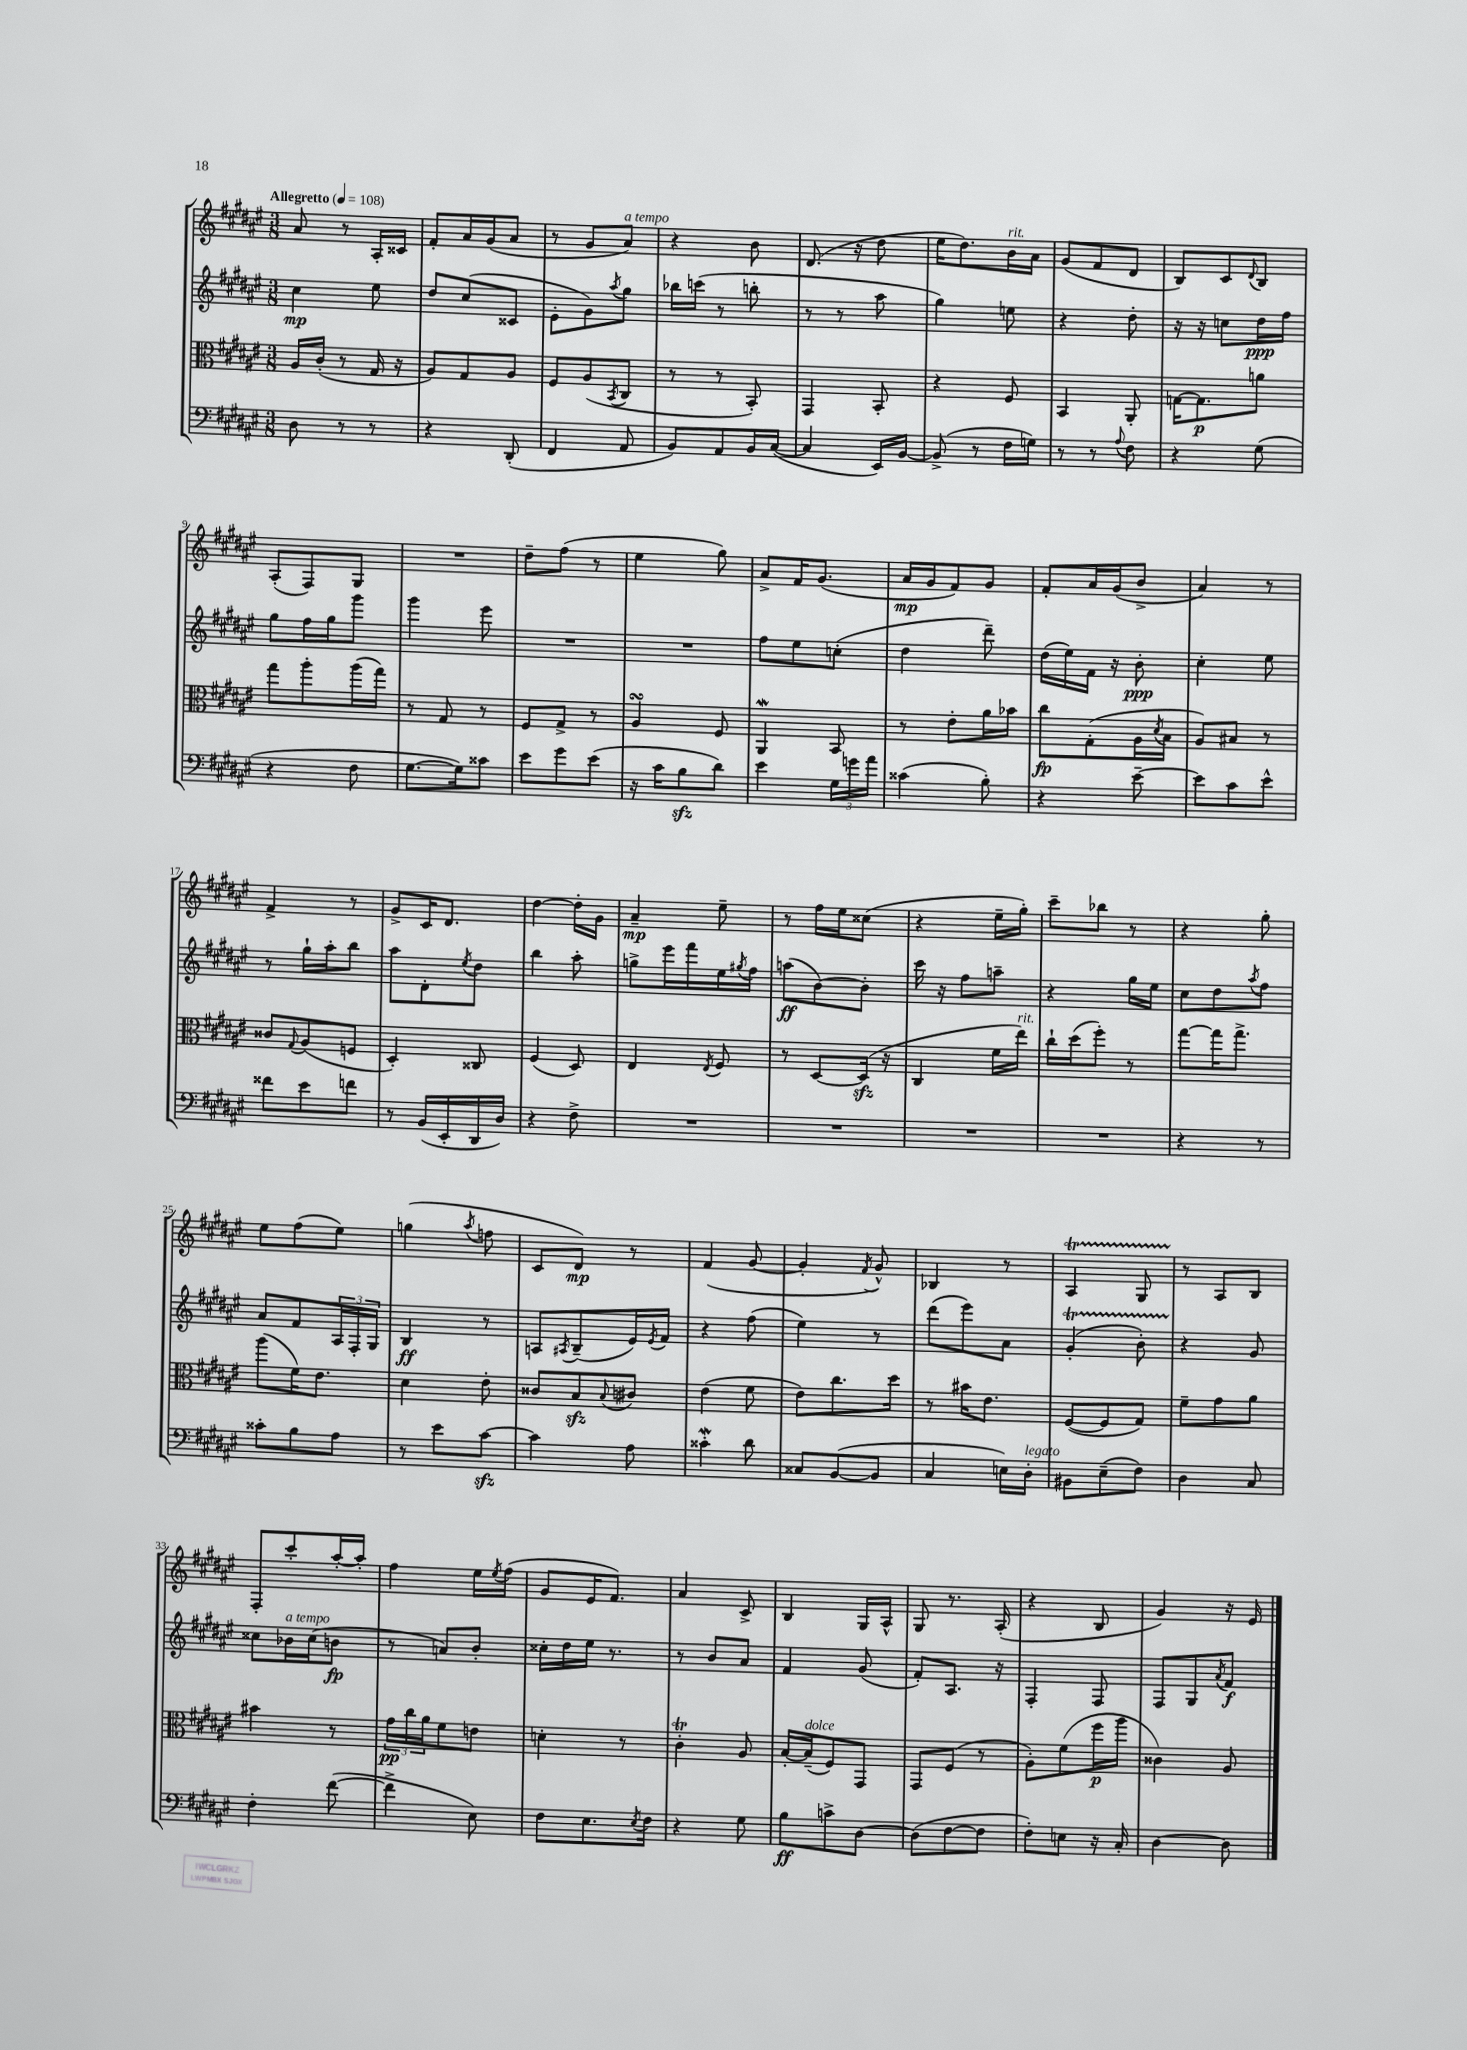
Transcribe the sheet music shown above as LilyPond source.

<<
\new StaffGroup <<
\new Staff = "s0" {
    \clef treble \key fis \major \numericTimeSignature \time 3/8 \tempo "Allegretto" 4 = 108
    ais'8 r8 ais16-. cisis'16 |
    fis'8-. ais'16 gis'16( ais'8 |
    r8 gis'8 ais'8^\markup { \italic "a tempo" }) |
    r4 b'8 |
    dis'8.( r16 dis''8 |
    eis''16 dis''8.) b'16^\markup { \italic "rit." } ais'16 |
    gis'8( fis'8 dis'8 |
    b8) cis'8 \appoggiatura { dis'8 } b8 |
    ais8-.( fis8) gis8 |
    R4. |
    dis''8-- fis''8( r8 |
    eis''4 gis''8) |
    ais'8-> fis'16 gis'8.( |
    ais'16\mp gis'16 fis'8) gis'8 |
    fis'8-. ais'16 gis'16( b'8-> |
    ais'4) r8 |
    fis'4-> r8 |
    gis'8-> cis'16 dis'8. |
    dis''4~ dis''16-. gis'16 |
    ais'4--\mp eis''8-- |
    r8 fis''16 eis''16 cisis''8( |
    r4 eis''16-- gis''16-.) |
    cis'''8-- bes''8 r8 |
    r4 gis''8-. |
    eis''8 fis''8( eis''8) |
    g''4( \acciaccatura { ais''8 } f''8 |
    cis'8 dis'8\mp) r8 |
    fis'4( gis'8~ |
    gis'4-. \acciaccatura { fis'8 } gis'8-^) |
    bes4 r8 |
    ais4\startTrillSpan gis8 |
    r8\stopTrillSpan ais8 b8 |
    fis8-. cis'''8-. ais''16~-. ais''16-. |
    fis''4 eis''16 \acciaccatura { eis''8 } fis''16( |
    gis'8 eis'16 fis'8.) |
    ais'4 cis'8-> |
    b4 gis16 ais16-^ |
    gis8 r8. ais16-.( |
    r4 b8 |
    gis'4) r16 eis'16 \bar "|." |
}
\new Staff = "s1" {
    \clef treble \key fis \major \numericTimeSignature \time 3/8
    cis''4\mp eis''8 |
    dis''8 cis''8( cisis'8 |
    eis'8-. gis'8) \acciaccatura { ais''8 } gis''8 |
    bes''16 c'''16( r8 b''8-. |
    r8 r8 ais''8 |
    gis''4) e''8 |
    r4 dis''8-. |
    r16 r16 c''8 dis''16\ppp fis''16 |
    gis''8 fis''16 gis''16 gis'''8 |
    gis'''4 eis'''8 |
    R4. |
    R4. |
    fis''8 eis''8 c''8-.( |
    dis''4 dis'''8--) |
    dis''16( eis''16) fis'16 r16 b'8-.\ppp |
    cis''4-. eis''8 |
    r8 gis''16-! ais''16-. b''8 |
    ais''8 dis'8-. \acciaccatura { eis''8 } dis''8 |
    b''4 ais''8-. |
    g''8-> eis'''16 fis'''16 eis''16 \acciaccatura { gis''8 } fis''16 |
    a''8\ff( b'8~) b'8-. |
    cis'''16 r16 fis''8 a''8-- |
    r4 gis''16 eis''16 |
    cis''8 dis''8 \acciaccatura { ais''8 } fis''8 |
    ais'8 fis'8 \tuplet 3/2 { ais16 fis16-. gis16 } |
    b4\ff r8 |
    a8 \acciaccatura { ais8 } b8--( eis'16) \acciaccatura { eis'8 } fis'16 |
    r4 fis''8( |
    eis''4) r8 |
    dis'''8( eis'''8) ais'8 |
    gis'4-.\startTrillSpan( b'8-.) |
    r4\stopTrillSpan gis'8 |
    cisis''8 bes'16^\markup { \italic "a tempo" } cisis''16( b'8\fp |
    r8 a'8) b'8-. |
    cisis''16-. dis''16 eis''16 r8. |
    r8 b'8 ais'8 |
    fis'4 gis'8( |
    fis'8-.) ais8. r16 |
    fis4-. fis8 |
    fis8 gis8 \acciaccatura { ais'8 } fis'8\f \bar "|." |
}
\new Staff = "s2" {
    \clef alto \key fis \major \numericTimeSignature \time 3/8
    ais16 cis'16-.( r8 gis16 r16 |
    ais8) gis8 ais8 |
    fis8 ais8( \acciaccatura { b,8 } cis8 |
    r8 r8 b,8-.) |
    gis,4 b,8-. |
    r4 fis8 |
    b,4 ais,8-. |
    g16~ g8.\p a'8 |
    gis''8 ais''8-. ais''16( gis''16) |
    r8 gis8 r8 |
    fis8 gis8-> r8 |
    ais4\turn fis8 |
    ais,4\mordent b,8 |
    r8 eis'8-. ais'16 bes'16 |
    cis''8\fp gis8-.( ais16 \acciaccatura { dis'8 } b16 |
    ais8) bis8 r8 |
    cisis'8 \appoggiatura { gis8 } ais8( f8 |
    dis4-.) cisis8 |
    fis4( dis8) |
    eis4 \acciaccatura { eis8 } fis8 |
    r8 dis8~ dis16\sfz( r16 |
    cis4 fis'16 eis''16^\markup { \italic "rit." }) |
    cis''16-! dis''16( fis''8-.) r8 |
    gis''8~ gis''16 gis''8.-> |
    ais''8( fis'16) eis'8. |
    dis'4 eis'8-. |
    cisis'8 b8\sfz \appoggiatura { b8 } cis'8 |
    eis'4( fis'8 |
    eis'8) cis''8. dis''16 |
    r8 bis'16 eis'8. |
    fis8~( fis8 gis8) |
    fis'8-- gis'8 ais'8 |
    bis'4 r8 |
    \tuplet 3/2 { gis'16\pp cis''16 ais'16 } fis'8 e'8 |
    d'4-. r8 |
    cis'4-.\trill ais8 |
    b16~-. b16--^\markup { \italic "dolce" }( fis8) gis,8 |
    gis,8 fis8( r8 |
    ais8-.) fis'8( fis''16\p ais''16 |
    cisis'4) ais8 \bar "|." |
}
\new Staff = "s3" {
    \clef bass \key fis \major \numericTimeSignature \time 3/8
    dis8 r8 r8 |
    r4 dis,8-.( |
    fis,4 ais,8 |
    b,8) ais,8 b,16 cis16~( |
    cis4 eis,16) b,16~ |
    b,8->( r8 fis16 g16) |
    r8 r8 \appoggiatura { ais8 } fis8 |
    r4 gis8( |
    r4 fis8 |
    gis8.~ gis16) cisis'8 |
    eis'8 gis'8 eis'8( |
    r16 cis'16 b8\sfz dis'8) |
    eis'4 \tuplet 3/2 { gis16 g'16 ais'16 } |
    cisis'4( b8-.) |
    r4 eis'8~-- |
    eis'8 cis'8 eis'8-^ |
    fisis'8 eis'8 f'8 |
    r8 b,16( eis,16-. dis,16 dis16) |
    r4 fis8-> |
    R4. |
    R4. |
    R4. |
    R4. |
    r4 r8 |
    cisis'8-. b8 ais8 |
    r8 eis'8 cis'8~\sfz |
    cis'4 ais8 |
    cisis'4-.\mordent dis'8 |
    cisis8 b,8~( b,8 |
    cis4 e16) dis16-.^\markup { \italic "legato" } |
    bis,8 eis8--( fis8) |
    dis4 cis8 |
    fis4-. fis'8~( |
    fis'4-> eis8) |
    fis8 eis8. \acciaccatura { eis8 } fis16 |
    r4 gis8 |
    b8\ff c'8-> dis8~ |
    dis8( fis8~ fis8 |
    fis8-.) e8 r16 cis16-. |
    dis4~ dis8 \bar "|." |
}
>>
>>
